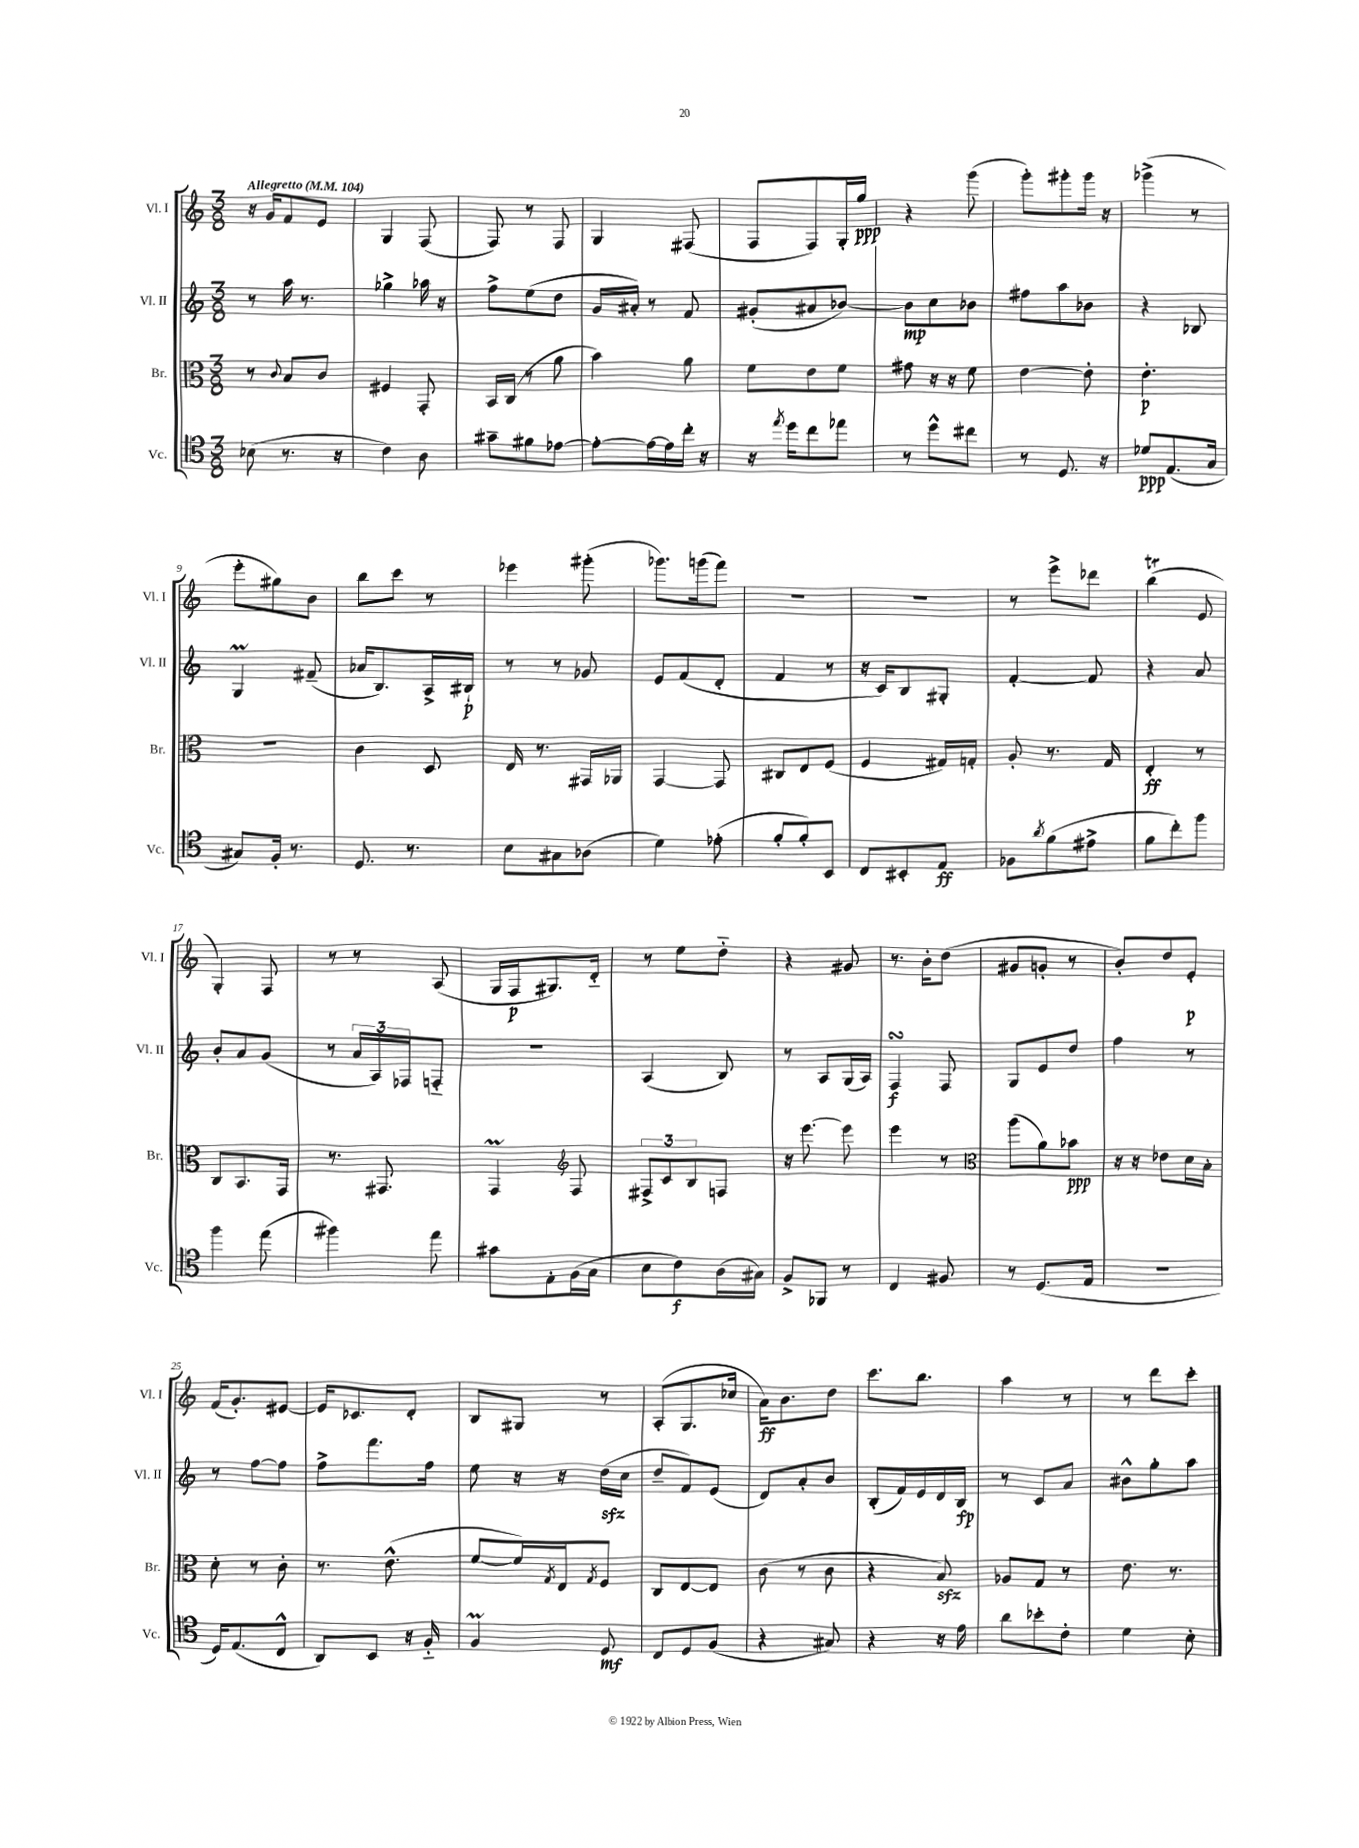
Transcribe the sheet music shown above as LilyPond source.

<<
\new StaffGroup <<
\new Staff = "s0" \with { instrumentName = "Vl. I" shortInstrumentName = "Vl. I" } {
    \clef treble \key c \major \numericTimeSignature \time 3/8 \tempo "Allegretto" 4 = 104
    r16 g'16 f'8 e'8 |
    g4 f8( |
    f8) r8 f8 |
    g4 fis8( |
    f8 f8) g16-. g''16\ppp |
    r4 g'''8( |
    g'''8-.) gis'''8-. gis'''16 r16 |
    ges'''4->( r8 |
    e'''8-. gis''8) b'8 |
    b''8 c'''8 r8 |
    ees'''4 gis'''8-.( |
    ges'''8.) g'''16( f'''8) |
    R4. |
    R4. |
    r8 e'''8-> des'''8 |
    b''4\trill( e'8 |
    g4-.) f8 |
    r8 r8 a8( |
    g16 f16\p gis8.) d'16-_ |
    r8 e''8 d''8-_ |
    r4 gis'8 |
    r8. b'16-. d''8( |
    gis'8 g'8-. r8 |
    b'8-.) d''8 e'8-.\p |
    f'16( g'8.-.) eis'8~ |
    eis'16 ces'8. d'8-. |
    b8 gis8 r8 |
    a8-.( g8. ces''16 |
    a'16\ff) b'8. d''8 |
    c'''8. b''8. |
    a''4 r8 |
    r8 d'''8 c'''8-. \bar "|." |
}
\new Staff = "s1" \with { instrumentName = "Vl. II" shortInstrumentName = "Vl. II" } {
    \clef treble \key c \major \numericTimeSignature \time 3/8
    r8 a''16 r8. |
    ges''4-> aes''16 r16 |
    f''8-> e''8( d''8 |
    g'16 ais'16-.) r8 f'8 |
    gis'8-.( ais'8 bes'8~) |
    bes'8\mp c''8 bes'8 |
    fis''8 a''8 bes'8 |
    r4 bes8 |
    g4\prall fis'8--( |
    aes'16 b8.) a16-> bis16-!\p |
    r8 r8 ges'8 |
    e'8 f'8( d'8-. |
    f'4 r8 |
    r16 c'16) b8 gis8-. |
    f'4~-. f'8 |
    r4 a'8 |
    b'8-. a'8 g'8( |
    r8 \tuplet 3/2 { a'16 a16) fes16 } f8-_ |
    R4. |
    a4( b8) |
    r8 a8 g16( a16) |
    f4\turn\f f8 |
    g8 e'8 d''8 |
    f''4 r8 |
    r8 f''8~ f''8 |
    f''8-> f'''8. f''16 |
    e''8 r16 r16 d''16\sfz( c''16 |
    d''8-- f'8) e'8( |
    d'8) a'8-. b'8 |
    b8-.( f'16) e'16 d'16 b16\fp |
    r8 c'8 a'8 |
    bis'8-^ g''8-. a''8 \bar "|." |
}
\new Staff = "s2" \with { instrumentName = "Br." shortInstrumentName = "Br." } {
    \clef alto \key c \major \numericTimeSignature \time 3/8
    r8 \appoggiatura { c'8 } b8 c'8 |
    fis4 g,8-. |
    b,16 c16( r8 a'8 |
    b'4) a'8 |
    f'8 e'8 f'8 |
    gis'8 r16 r16 f'8 |
    e'4~ e'8-. |
    e'4.-.\p |
    R4. |
    c'4 d8 |
    e16 r8. gis,16 aes,16 |
    g,4~ g,8 |
    cis8 e8 f8( |
    f4 gis16) g16-. |
    a8-. r8. g16 |
    e4-.\ff r8 |
    c8 b,8. g,16 |
    r8. gis,8. |
    g,4\prall \clef treble f8 |
    \tuplet 3/2 { fis8-> c'8 b8 } f8 |
    r16 e'''8.~ e'''8 |
    e'''4 r8 |
    \clef alto a''8( a'8) bes'8\ppp |
    r16 r16 ees'8 d'16 b16-. |
    d'8-. r8 c'8-. |
    r8. e'8.-^( |
    f'8~ f'16) \acciaccatura { g8 } e16 \acciaccatura { g8 } f8 |
    c8 e8~ e8 |
    c'8( r8 c'8 |
    r4 b8\sfz) |
    aes8 g8 r8 |
    e'8. r8. \bar "|." |
}
\new Staff = "s3" \with { instrumentName = "Vc." shortInstrumentName = "Vc." } {
    \clef tenor \key c \major \numericTimeSignature \time 3/8
    bes8( r8. r16 |
    c'4) a8 |
    gis'8-- fis'8 ees'8~ |
    ees'8~-. ees'16~ ees'16 c''16-. r16 |
    r16 \acciaccatura { e''8 } d''16 c''8 ees''8 |
    r8 d''8-^ cis''8 |
    r8 d8. r16 |
    des'8\ppp e8.( g16 |
    gis8) f16-. r8. |
    d8. r8. |
    b8 gis8 aes8( |
    d'4) ees'8-.( |
    f'8-. f'8-.) b,8 |
    c8 bis,8-. e8\ff |
    fes8 \acciaccatura { a'8 } f'8( eis'8-> |
    f'8 c''8-.) f''8 |
    f''4 e''8( |
    fis''4) e''8 |
    gis'8 e8-. f16( g16 |
    b8 c'8\f) a16( gis16) |
    f8-> fes,8 r8 |
    c4 fis8 |
    r8 d8.( e16 |
    R4. |
    d16) e8.( c8-^ |
    a,8) b,8 r16 f16-_ |
    f4\prall d8\mf |
    c8 d8 f8( |
    r4 gis8) |
    r4 r16 e'16 |
    a'8 bes'8-. c'8-. |
    d'4 b8-. \bar "|." |
}
>>
>>
